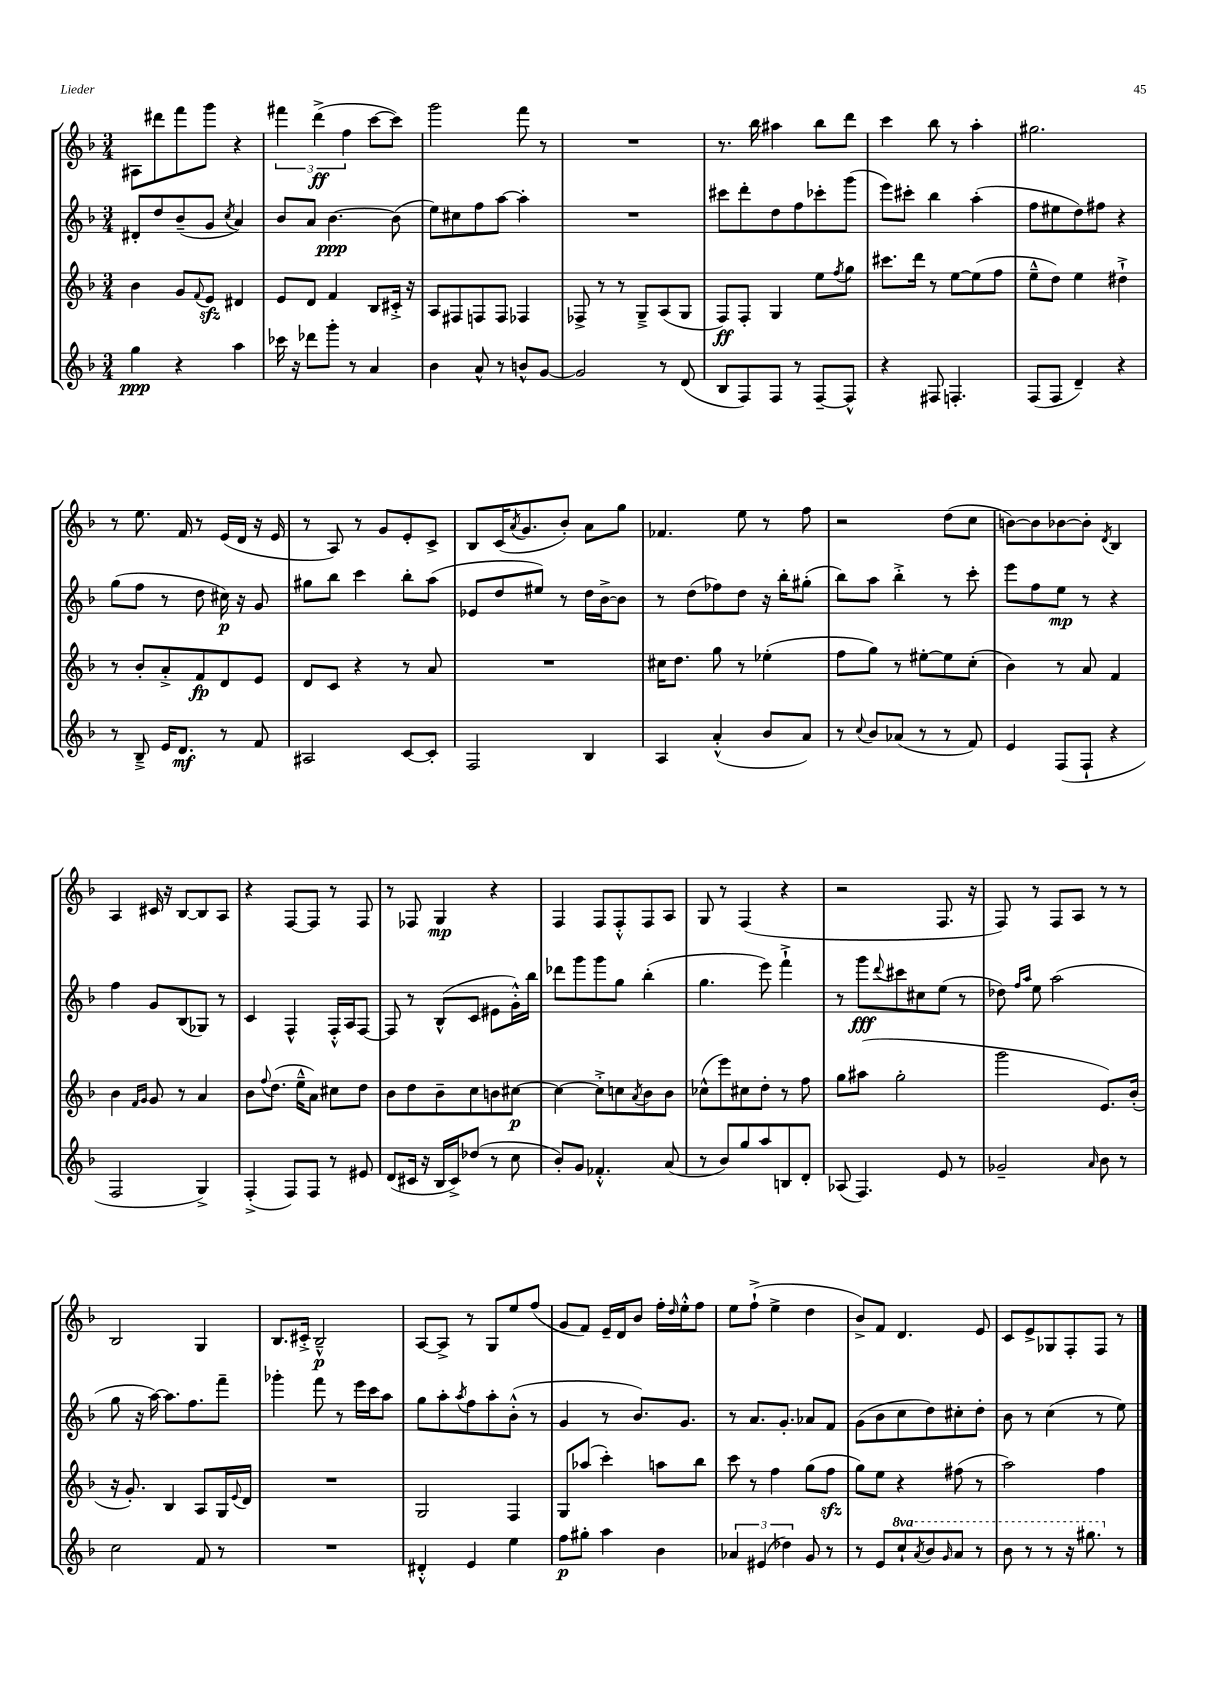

**kern	**kern	**kern	**kern
*staff4	*staff3	*staff2	*staff1
*clefG2	*clefG2	*clefG2	*clefG2
*k[b-]	*k[b-]	*k[b-]	*k[b-]
*M3/4	*M3/4	*M3/4	*M3/4
4gg\	4b-\	8d#'/L	8A#\L
.	.	8dd/	8ddd#\
4r	8g/L	(8b-~/	8fff\
.	8qqf/	.	.
.	8e/J	8g/J	8ggg\J
.	.	8qcc/	.
4aa\	4d#/	4a/)	4r
=	=	=	=
16ccc-\	8e/L	8b-/L	6fff#\
16r	.	.	.
8ddd-\L	8d/J	8a/J	.
.	.	.	(6ddd^\
8ggg'\J	4f/	[4.b-\	.
.	.	.	6ff\
8r	.	.	.
4a/	8B-/L	.	[8ccc\L
.	16c#'^/Jk	(8b-\]	8ccc\]J)
.	16r	.	.
=	=	=	=
4b-\	8A/L	8ee\L)	2ggg\
.	8F#/	8cc#\	.
8a^^/	8F/	8ff\	.
8r	8F/J	[8aa\J	.
8b^^/L	4F-/	4aa'\]	8fff\
[8g/J	.	.	8r
=	=	=	=
2g/]	8F-^/	2.r	2.r
.	8r	.	.
.	8r	.	.
.	8G~^/L	.	.
8r	(8A/	.	.
(8d/	8G/J	.	.
=	=	=	=
8B-/L	8F/L)	8ccc#\L	8.r
8F/)	8F'/J	8ddd'\	.
.	.	.	16bb-\
8F/J	4G/	8dd\	4aa#\
8r	.	8ff\	.
[8F~/L	8ee\L	8ccc-'\	8bb-\L
.	8qff/	.	.
8F^^/]J	8gg\J	(8ggg\J	8ddd\J
=	=	=	=
4r	8.ccc#\L	8eee\L)	4ccc\
.	.	8ccc#'\J	.
.	16ddd\Jk	.	.
8F#/	8r	4bb-\	8bb-\
4.F'/	[8ee\L	.	8r
.	(8ee\]	(4aa'\	4aa'\
.	8ff\J	.	.
=	=	=	=
(8F/L	8ee~^^\L	8ff\L	2.gg#\
8F/J	8dd\J)	8ee#\	.
4d~/)	4ee\	8dd\)	.
.	.	8ff#\J	.
4r	4dd#`^\	4r	.
=	=	=	=
8r	8r	(8gg\L	8r
8B-~^/	8b-'/L	8ff\J	8.ee\
16e/LK	8a'^/	8r	.
8.d/J	.	.	16f/
.	8f/	8dd\	8r
8r	8d/	16cc#\)	(16e/LL
.	.	16r	16d/JJ
8f/	8e/J	8g/	16r
.	.	.	16e/
=	=	=	=
2A#/	8d/L	8gg#\L	8r
.	8c/J	8bb-\J	8A/)
.	4r	4ccc\	8r
.	.	.	8g/L
[8c/L	8r	8bb-'\L	8e'/
8c'/]J	8a/	(8aa\J	8c^/J
=	=	=	=
2F/	2.r	8e-/L	8B-/L
.	.	8dd/	(16c/K
.	.	.	8qa/
.	.	.	8.g/
.	.	8ee#/J)	.
.	.	8r	8b-'/J)
4B-/	.	16dd\LL	8a\L
.	.	[16b-^\J	.
.	.	8b-\]J	8gg\J
=	=	=	=
4A/	16cc#\LK	8r	4.f-/
.	8.dd\J	.	.
.	.	(8dd\L	.
(4a'^^/	8gg\	8ff-\)	.
.	8r	8dd\J	8ee\
8b-/L	(4ee-'\	16r	8r
.	.	16bb-'\LK	.
8a/J)	.	(8gg#'\J	8ff\
=	=	=	=
8r	8ff\L	8bb-\L)	2r
8qqcc/	.	.	.
8b-/L	8gg\J)	8aa\J	.
(8a-/J	8r	4bb-'^\	.
8r	[8ee#'\L	.	.
8r	8ee#\]	8r	(8dd\L
8f/)	(8cc'\J	8ccc'\	8cc\J
=	=	=	=
4e/	4b-\)	8eee\L	[8b\L)
.	.	8ff\	8b\]
(8F/L	8r	8ee\J	[8b-\
8F`/J	8a/	8r	8b-'\]J
.	.	.	8qd/
4r	4f/	4r	4B-/
=	=	=	=
2F/	4b-\	4ff\	4A/
.	16qqf/LL	.	.
.	16qqg/JJ	.	.
.	8g/	8g/L	16c#/
.	.	.	16r
.	8r	(8B-/	[8B-/L
4G^/)	4a/	8G-/J)	8B-/]
.	.	8r	8A/J
=	=	=	=
(4F'^/	8b-\L	4c/	4r
.	8qqff/	.	.
.	(8.dd\J	.	.
8F/L)	.	4F^^/	[8F/L
.	16ee~^^\LK	.	.
8F/J	8a\J)	.	8F/]J
8r	8cc#\L	16F'^^/LL	8r
.	.	16A/J	.
8e#/	8dd\J	[8F/J	8F/
=	=	=	=
(8d/L	8b-\L	8F/]	8r
16c#/Jk	8dd\	8r	8F-/
16r	.	.	.
16B-/LL	8b-~\	(8B-^^/L	4G/
16c#^/J)	.	.	.
(8dd-/J	8cc\	8c/J	.
8r	8b\	8e#\L	4r
8cc\	[8cc#\J	16g'^^\L)	.
.	.	16bb-\JJ	.
=	=	=	=
8b-'/L)	4cc#\_	8ddd-\L	4F/
8g/J	.	8ggg\	.
4.f-'^^/	8cc#'^\]L	8ggg\	8F/L
.	8cc\	8gg\J	8F'^^/
.	8qa/	.	.
.	8b-\	(4bb-'\	8F/
(8a/	8b-\J	.	8A/J
=	=	=	=
8r	(8cc-^^\L	4.gg\	8G/
8b-/L)	8eee\)	.	8r
8gg/	8cc#\	.	(4F/
8aa/	8dd'\J	8eee\)	.
8B/	8r	4fff`^\	4r
8d'/J	8ff\	.	.
=	=	=	=
(8A-/	8gg\L	8r	2r
4.F/)	(8aa#\J	8ggg\L	.
.	.	8qqddd/	.
.	2gg'\	8ccc#\	.
.	.	8cc#\	.
8e/	.	(8ee\J	8.F/
8r	.	8r	.
.	.	.	16r
=	=	=	=
2g-~/	2ggg\	8dd-\)	8F/)
.	.	16qqff/LL	.
.	.	16qqaa/JJ	.
.	.	8ee\	8r
.	.	(2aa\	8F/L
.	.	.	8A/J
16qqa/	.	.	.
8b-\	8.e/L)	.	8r
8r	.	.	8r
.	(16b-'/Jk	.	.
=	=	=	=
2cc\	16r	8gg\	2B-/
.	8.g'/)	.	.
.	.	16r	.
.	.	[16aa\)	.
.	4B-/	8.aa\]L	.
.	.	8.ff\	.
8f/	8A/L	.	4G/
8r	16G/L	8fff~\J	.
.	8qqe/	.	.
.	16d/JJ	.	.
=	=	=	=
2.r	2.r	4ggg-'\	8.B-/L
.	.	.	16c#'^/Jk
.	.	8fff\	2B-~^^/
.	.	8r	.
.	.	16eee\LL	.
.	.	16ccc\J	.
.	.	8aa\J	.
=	=	=	=
4d#'^^/	2G/	8gg\L	[8A/L
.	.	8aa'\	8A^/]J
.	.	8qaa/	.
4e/	.	8ff\	8r
.	.	8aa'\	8G/L
4ee\	4F/	(8b-'^^\J	8ee/
.	.	8r	(8ff/J
=	=	=	=
8ff\L	8G/L	4g/	8g/L
8gg#'\J	(8aa-/J	.	8f/J)
4aa\	4ccc'\)	8r	16e~/LL
.	.	.	16d/J
.	.	8.b-/L)	8b-/J
4b-\	8aa\L	.	16ff'\LL
.	.	.	16qqdd/
.	.	8.g/J	16ee'^^\J
.	8bb-\J	.	8ff\J
=	=	=	=
6a-/	8ccc\	8r	8ee\L
.	8r	8.a/L	(8ff`^\J
(6e#/	.	.	.
.	4ff\	.	4ee^\
.	.	8.g'/J	.
6dd-\)	.	.	.
8g/	(8gg\L	8a-/L	4dd\
8r	8ff\J	8f/J	.
=	=	=	=
8r	8gg\L)	(8g\L	8b-^/L)
8e/L	8ee\J	8b-\	8f/J
8ccc`/	4r	8cc\	4.d/
8qaa/	.	.	.
8bb-/	.	8dd\)	.
16qqgg/	.	.	.
8aa/J	(8ff#\	8cc#'\	.
8r	8r	8dd'\J	8e/
=	=	=	=
8bb-\	2aa\)	8b-\	8c/L
8r	.	8r	8e^/
8r	.	(4cc\	8G-/
16r	.	.	8F'/
8.ggg#\	.	.	.
.	4ff\	8r	8F/J
8r	.	8ee\)	8r
==	==	==	==
*-	*-	*-	*-
